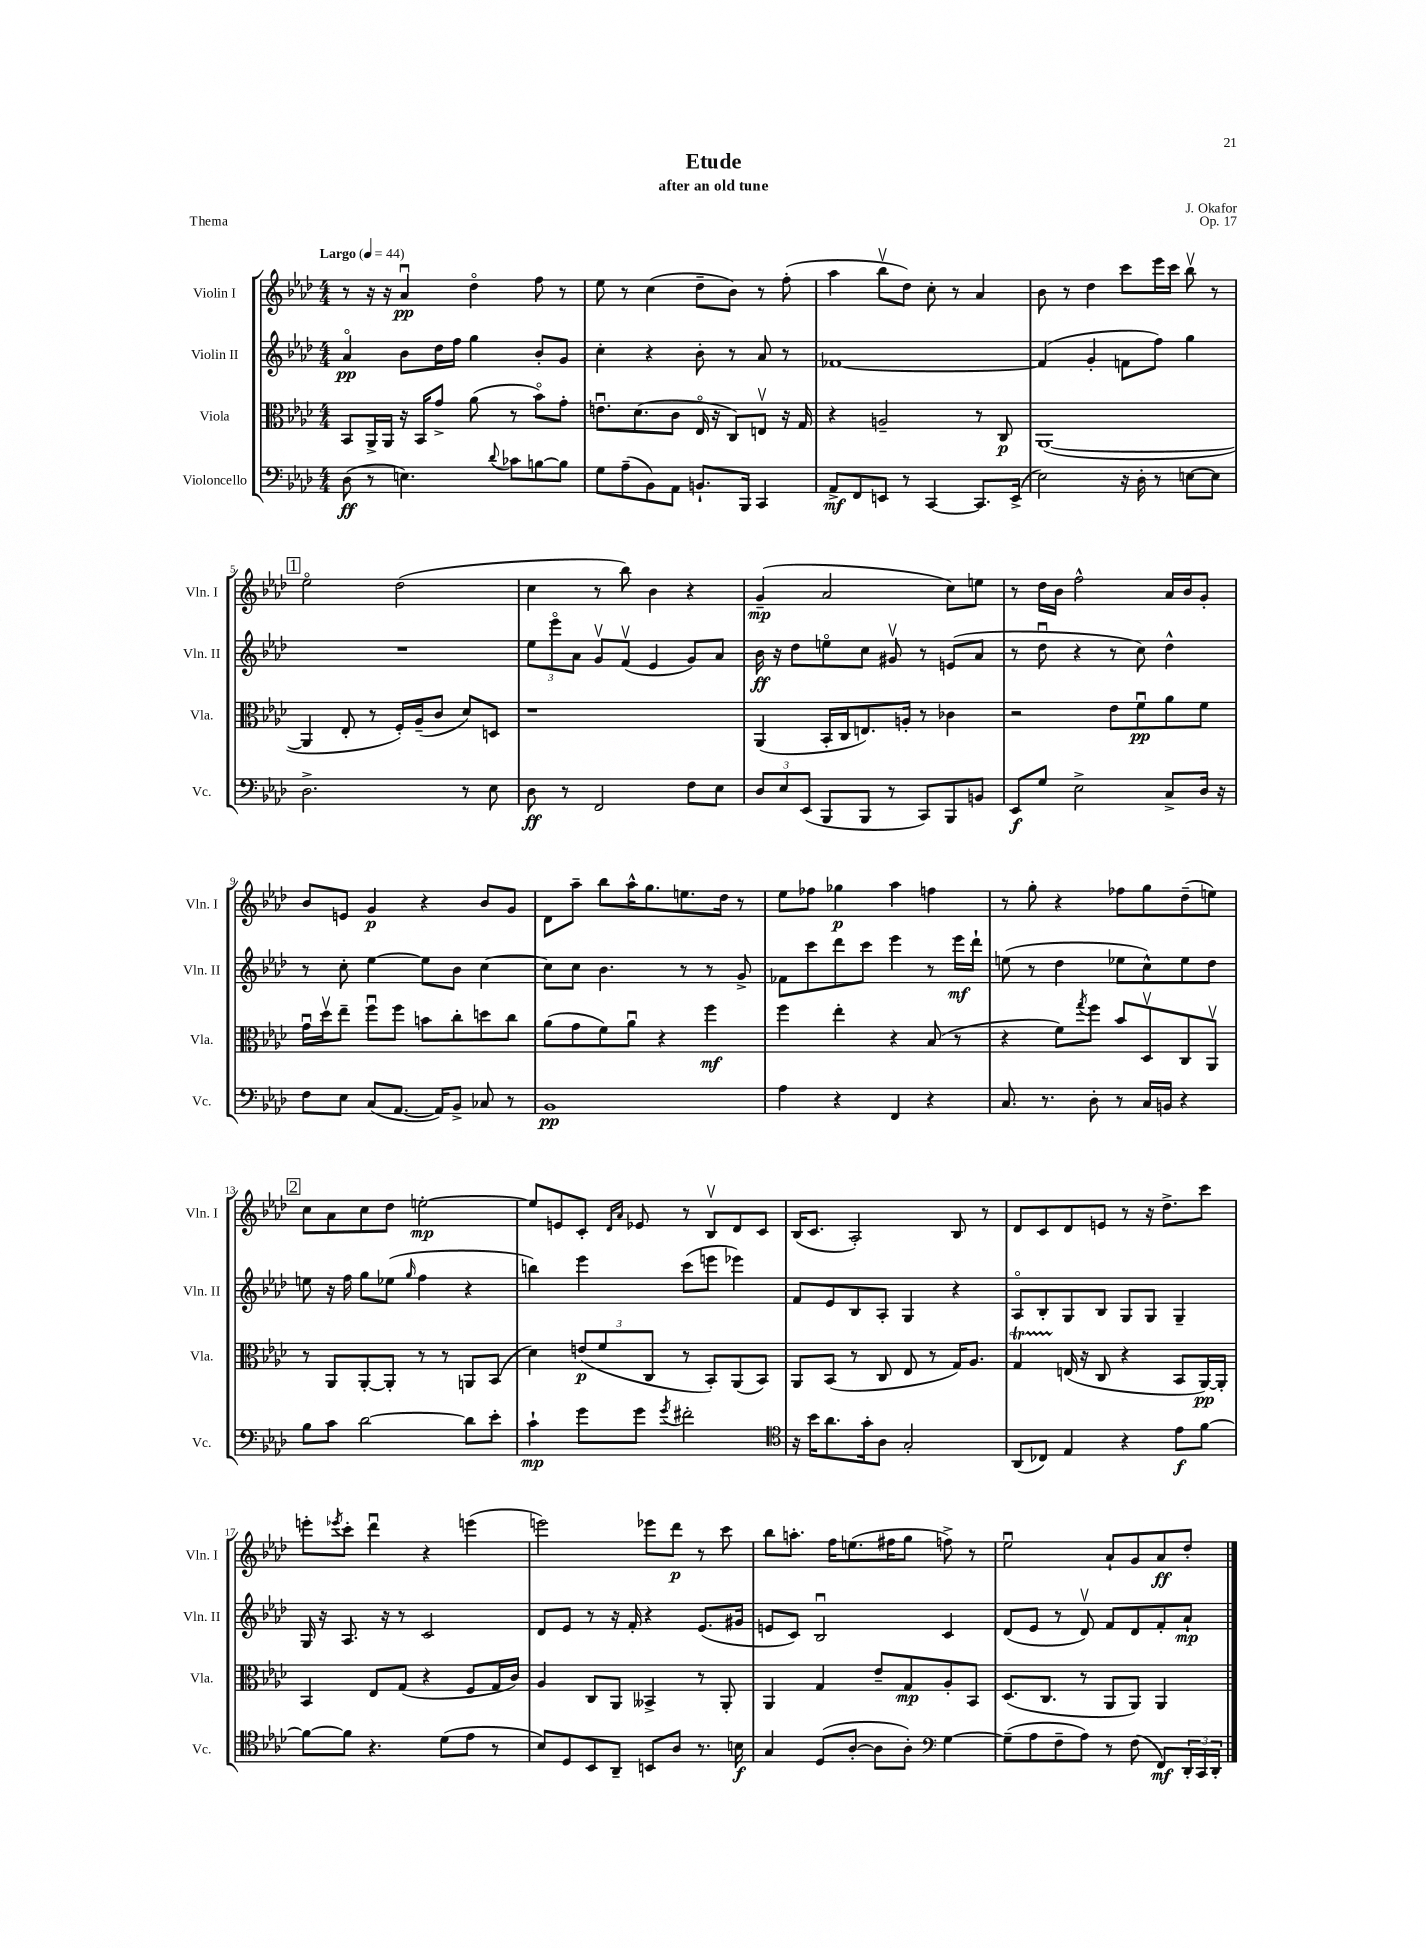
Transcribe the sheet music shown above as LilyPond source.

\header { title = "Etude" composer = "J. Okafor" subtitle = "after an old tune" opus = "Op. 17" piece = "Thema" }
<<
\new StaffGroup <<
\new Staff = "s0" \with { instrumentName = "Violin I" shortInstrumentName = "Vln. I" } {
    \clef treble \key aes \major \numericTimeSignature \time 4/4 \tempo "Largo" 4 = 44
    r8 r16 r16 aes'4\downbow\pp des''4\flageolet f''8 r8 |
    ees''8 r8 c''4( des''8-- bes'8) r8 f''8-.( |
    aes''4 bes''8\upbow des''8) c''8-. r8 aes'4 |
    bes'8 r8 des''4 c'''8 ees'''16 c'''16 bes''8\upbow r8 |
    \mark \markup { \box "1" } ees''2\flageolet des''2( |
    c''4 r8 bes''8) bes'4 r4 |
    g'4--\mp( aes'2 c''8) e''8 |
    r8 des''16 bes'16 f''2-^ aes'16 bes'16 g'8-. |
    bes'8 e'8 g'4\p r4 bes'8 g'8 |
    des'8 aes''8-- bes''8 aes''16-^ g''8. e''8. des''16 r8 |
    ees''8 fes''8 ges''4\p aes''4 f''4 |
    r8 g''8-. r4 fes''8 g''8 des''8--( e''8) |
    \mark \markup { \box "2" } c''8 aes'8 c''8 des''8 e''2~-.\mp |
    e''8 e'8 c'8-. \grace { des'16 aes'16 } ees'8 r8 bes8\upbow des'8 c'8 |
    bes16( c'8. aes2-.) bes8 r8 |
    des'8 c'8 des'8 e'8 r8 r16 des''8.-> c'''8 |
    e'''8-. \acciaccatura { ees'''8 } c'''8-. des'''4\downbow r4 e'''4( |
    e'''2) ees'''8 des'''8\p r8 c'''8 |
    bes''8 a''8.-. f''16 e''8.( fis''16 g''8 f''8->) r8 |
    ees''2\downbow aes'8-! g'8 aes'8\ff des''8-. \bar "|." |
}
\new Staff = "s1" \with { instrumentName = "Violin II" shortInstrumentName = "Vln. II" } {
    \clef treble \key aes \major \numericTimeSignature \time 4/4
    aes'4\flageolet\pp bes'8 des''16 f''16 g''4 bes'8-. g'8 |
    c''4-. r4 bes'8-. r8 aes'8 r8 |
    fes'1~ |
    fes'4( g'4-. f'8 f''8) g''4 |
    \mark \markup { \box "1" } R1 |
    \tuplet 3/2 { ees''8 ees'''8\flageolet aes'8 } g'8\upbow f'8\upbow( ees'4 g'8) aes'8 |
    bes'16\ff r16 des''8 e''8\flageolet c''8 gis'8\upbow r8 e'8( aes'8 |
    r8 des''8\downbow r4 r8 c''8) des''4-^ |
    r8 c''8-. ees''4~ ees''8 bes'8 c''4~ |
    c''8 c''8 bes'4. r8 r8 g'8-> |
    fes'8 c'''8 des'''8 c'''8 ees'''4 r8 ees'''16\mf des'''16-! |
    e''8( r8 des''4 ees''8 c''8-^) ees''8 des''8 |
    \mark \markup { \box "2" } e''8 r16 f''16 g''8 ees''8( \grace { g''16 } f''4 r4 |
    b''4) ees'''4 c'''8( e'''8 ees'''4) |
    f'8 ees'8 bes8 aes8-. g4 r4 |
    aes8\flageolet bes8-. g8 bes8 g8 g8 g4-- |
    g16 r16 aes8. r16 r8 c'2 |
    des'8 ees'8 r8 r16 f'16-. r4 ees'8.( gis'16 |
    e'8 c'8) bes2\downbow c'4 |
    des'8( ees'8 r8 des'8\upbow) f'8 des'8 f'8-. aes'8-!\mp \bar "|." |
}
\new Staff = "s2" \with { instrumentName = "Viola" shortInstrumentName = "Vla." } {
    \clef alto \key aes \major \numericTimeSignature \time 4/4
    bes,8 aes,16-> aes,16 r16 bes,16 g'8-> aes'8( r8 bes'8\flageolet) g'8-. |
    e'8.\downbow des'8.( c'8 ees16\flageolet r16 c8) e8\upbow r16 g16 |
    r4 a2-- r8 c8\p |
    aes,1~( |
    \mark \markup { \box "1" } aes,4 ees8-. r8 f16-.) aes16--( c'8 des'8) d8 |
    r1 |
    aes,4( bes,16-. c16 e8.) a16-. r8 ces'4 |
    r2 ees'8 f'8\downbow\pp aes'8 f'8 |
    g'16\downbow des''16\upbow ees''8-- f''8\downbow f''8 b'8 c''8-. d''8 c''8 |
    aes'8( g'8 f'8) aes'8\downbow r4 f''4\mf |
    f''4 ees''4-. r4 bes8( r8 |
    r4 f'8) \acciaccatura { g''8 } f''8 bes'8 des8\upbow c8 aes,8\upbow |
    \mark \markup { \box "2" } r8 aes,8 aes,8~-. aes,8-. r8 r8 a,8 bes,8( |
    des'4) \tuplet 3/2 { e'8\p( f'8 c8 } r8 bes,8-.) aes,8( bes,8) |
    aes,8 bes,8( r8 c8 ees8 r8 g16) aes8. |
    g4\startTrillSpan e16\stopTrillSpan( r16 c8 r4 bes,8 aes,16~\pp) aes,16-. |
    bes,4 ees8 g8( r4 f8 g16 c'16) |
    aes4 c8 aes,8 beses,4-> r8 aes,8-. |
    aes,4 g4 ees'8-- g8\mp aes8-. bes,8 |
    des8.( c8. r8 aes,8 aes,8) aes,4 \bar "|." |
}
\new Staff = "s3" \with { instrumentName = "Violoncello" shortInstrumentName = "Vc." } {
    \clef bass \key aes \major \numericTimeSignature \time 4/4
    des8\ff( r8 e4.) \appoggiatura { des'8 } ces'8 b8~ b8 |
    g8 aes8--( bes,8) aes,8 b,8.-! bes,,16 c,4 |
    aes,8->\mf f,8 e,8 r8 c,4~ c,8. e,16->( |
    ees2) r16 des16-. r8 e8~ e8 |
    \mark \markup { \box "1" } des2.-> r8 ees8 |
    des8\ff r8 f,2 f8 ees8 |
    \tuplet 3/2 { des8 ees8 ees,8( } bes,,8 bes,,8 r8 c,8) bes,,8 b,8 |
    ees,8\f g8 ees2-> c8-> des16 r16 |
    f8 ees8 c8( aes,8.~ aes,16) bes,8-> ces8 r8 |
    bes,1\pp |
    aes4 r4 f,4 r4 |
    c8. r8. des8-. r8 c16 b,16 r4 |
    \mark \markup { \box "2" } bes8 c'8 des'2~ des'8 ees'8-. |
    c'4-!\mp g'8 g'8 \acciaccatura { g'8 } fis'2-. |
    \clef tenor r16 bes'16 aes'8. g'16-. aes8 g2-. |
    aes,8( ces8) ees4 r4 ees'8\f f'8~ |
    f'8~ f'8 r4. des'8( ees'8 r8 |
    bes8) des8 bes,8 aes,8-- b,8 aes8 r8. b16\f |
    g4 des8( aes8~-. aes8 aes8-.) \clef bass g4~ |
    g8--( aes8 f8-- aes8) r8 f8( f,8\mf) \tuplet 3/2 { des,16-. c,16 des,16-. } \bar "|." |
}
>>
>>
